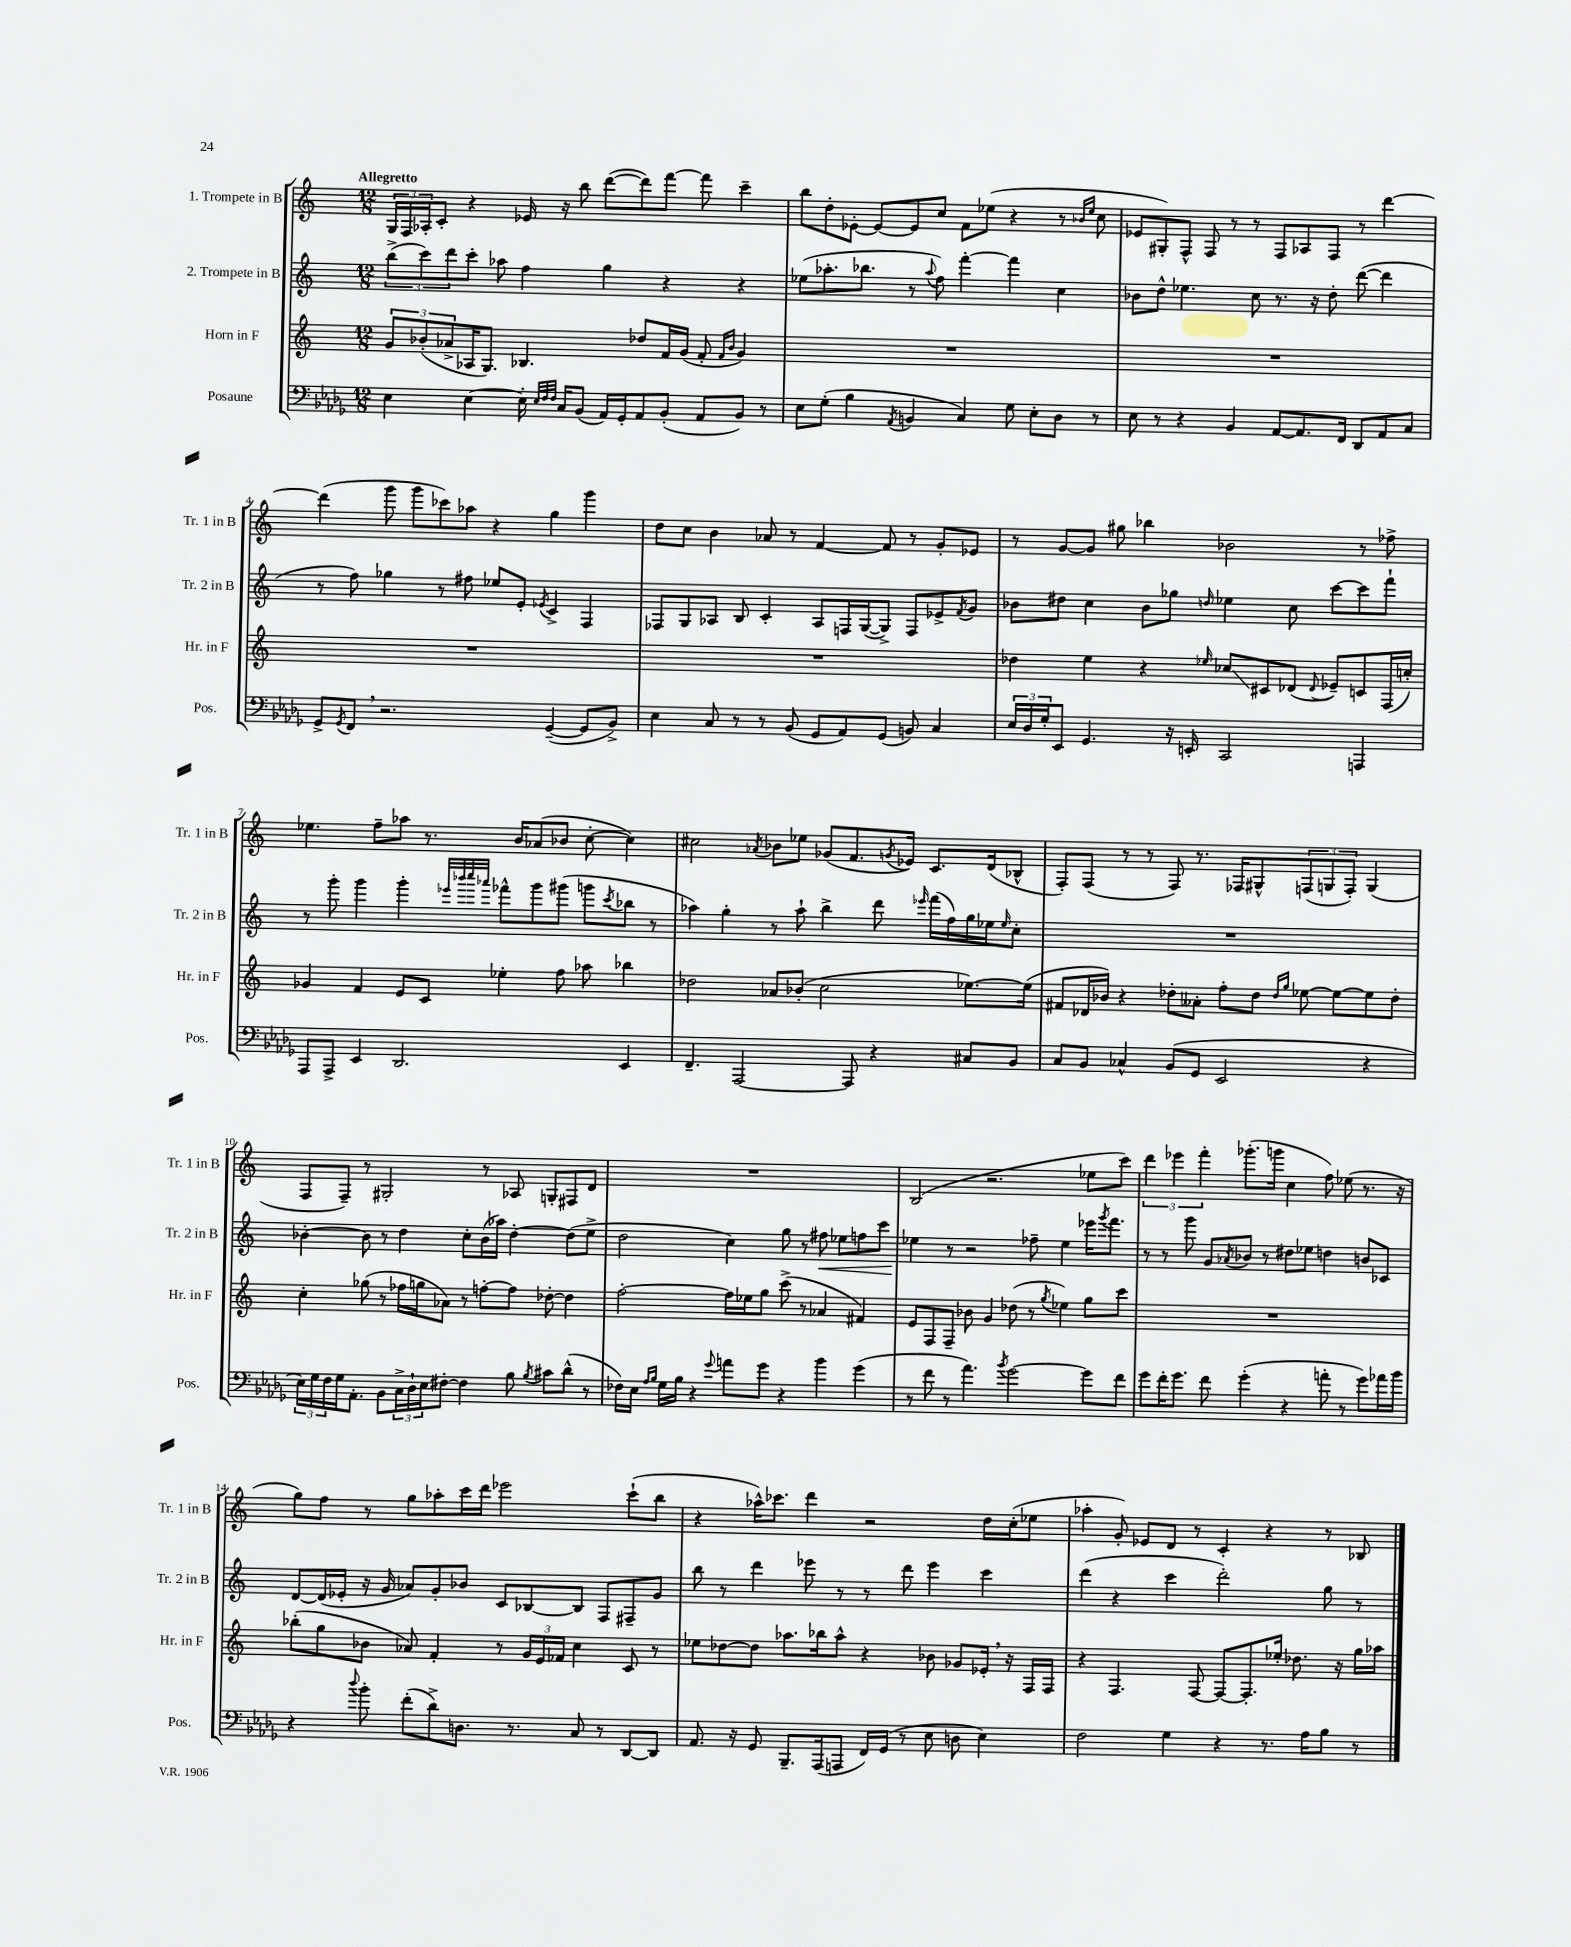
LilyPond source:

<<
\new StaffGroup <<
\new Staff = "s0" \with { instrumentName = "1. Trompete in B" shortInstrumentName = "Tr. 1 in B" } {
    \clef treble \key c \major \numericTimeSignature \time 12/8 \tempo "Allegretto"
    \tuplet 3/2 { g16 f16 aes16-. } c'8-. r4 ees'16 r16 b''8 d'''8~( d'''8) f'''8~ f'''8 c'''4-- |
    b''8 d''8-. ees'8~-. ees'8~ ees'8 c''8 f'8 ees''8( r4 r8 \grace { bes'16 ees''16 } c''8 |
    ees'8 gis8-.) f8-^ f8 r8 r8 f8 aes8 f8 r8 d'''4~ |
    d'''4( g'''8 g'''8 ces'''8) aes''8 r4 g''4 g'''4 |
    d''8 c''8 b'4 aes'8 r8 f'4~ f'8 r8 g'8-. ees'8 |
    r8 g'8~ g'8 gis''8 bes''4 bes'2 r8 fes''8-> |
    ees''4. f''8-- aes''8 r8. b'16 aes'8( bes'8 c''8~-. c''4) |
    cis''2 \acciaccatura { aes'8 } bes'8 ees''8 ges'8( f'8. \acciaccatura { g'8 } ees'16) c'8. d'16( bes8-^ |
    f8-.) f8( r8 r8 f8) r8. fes16 gis8-^ \tuplet 3/2 { f8( g8 f8-.) } g4( |
    f8 f8--) r8 gis2-. r8 aes8 g8-. fis8 d'8 |
    R1. |
    b2( r2. ees''8 c'''8) |
    \tuplet 3/2 { d'''4 ees'''4 f'''4-. } ges'''8.-.( g'''16 c''4 f''8) ees''8( r8. r16 |
    g''8) f''8 r8 g''8 aes''8-. c'''16 d'''16 ees'''2 c'''8-!( b''8 |
    r4 aes''16-^) ces'''8. d'''4 r2 d''16 c''16-.( ees''8 |
    aes''4-. g'8-.) ees'8 d'8 r8 c'4-. r4 r8 bes8 \bar "|." |
}
\new Staff = "s1" \with { instrumentName = "2. Trompete in B" shortInstrumentName = "Tr. 2 in B" } {
    \clef treble \key c \major \numericTimeSignature \time 12/8
    \tuplet 3/2 { b''8->( c'''8) d'''8 } c'''8-. aes''8 f''4 g''4 r4 r4 |
    ees''8( aes''8.-. bes''8. r8 \appoggiatura { aes''8 } f''8) f'''4~-. f'''4 c''4 |
    bes'8 d''8-^ ees''4. c''8 r8. r16 d''8-. d'''8~( d'''4 |
    r8 f''8) ges''4 r8 fis''8 ees''8 e'8-. \acciaccatura { ees'8 } c'4-> f4 |
    fes8 g8 aes8 b8 c'4-. aes8 f16 g16~( g8->) f8 ees'8-> \acciaccatura { f'8 } g'8 |
    bes'8 dis''8 c''4 bes'8 ges''8 \grace { d''16 } ees''4 c''8 c'''8~ c'''8 f'''8-! |
    r8 g'''8-. g'''4 g'''4-. \grace { ees'''32 bes'''32 c''''32 aes'''32 } fes'''8-^ g'''8 gis'''8( g'''8 \acciaccatura { c'''8 } bes''8 r8 |
    aes''4) g''4-. r8 aes''8-! b''4-> d'''8 \grace { ees'''16 } f'''16( f''16) g''16 ees''16 \grace { ees''16 } c''8-. |
    R1. |
    bes'4~-. bes'8 r8 d''4 c''8-. bes'16( aes''16) d''4~-. d''8( e''8-> |
    d''2 c''4) g''8 r8 fis''8\< ees''8 f''8 c'''8 |
    ees''4\! r8 r2 fes''8-- ees''4 ees'''16 \acciaccatura { g'''8 } f'''8. |
    r8 r8 g'''8 g'8 \acciaccatura { aes'8 } bes'8 r8 dis''8 ees''8 d''4 b'8 ces'8 |
    d'8~ d'16( ees'16-. r16 g'16 aes'8) g'8-. bes'8 c'8 bes8~ bes8 f8 fis8-- g'8 |
    b''8 r8 d'''4 ees'''8 r8 r8 d'''8 ees'''4 c'''4 |
    d'''4( r4 c'''4 d'''2-.) g''8 r8 \bar "|." |
}
\new Staff = "s2" \with { instrumentName = "Horn in F" shortInstrumentName = "Hr. in F" } {
    \clef treble \key c \major \numericTimeSignature \time 12/8
    \tuplet 3/2 { g'8 bes'8-.( aes'8-> } aes16 g8.) bes4. des''8 f'16 g'16( f'8-. \grace { f'16 bes'16 } g'4) |
    R1. |
    R1. |
    R1. |
    R1. |
    des''4 e''4 r4 \grace { ees''16 } ces''8\glissando cis'8 des'8( \appoggiatura { des'8 } ees'8--) c'8 f16( c''16-.) |
    ges'4 f'4 e'8 c'8 ees''4-. f''8 aes''8 bes''4 |
    des''2 aes'8 bes'8-.( c''2 ees''8.~) ees''16( |
    fis'8 des'16 bes'16) r4 des''8-. aeses'8-. f''8-. des''8 \grace { des''16 g''16 } ees''8~ ees''8~ ees''8 des''8-. |
    c''4-. ges''8( r8 fes''16 g''16 aes'8) r8 f''8~-. f''8 des''8~-. des''4 |
    f''2~-. f''16 ees''16 g''8 c'''8->( r8 aes'4 fis'4) |
    e'8 f8 f8-- bes'8 g'4 des''8( r8 \acciaccatura { g''8 } ees''4) g''8 c'''8 |
    R1. |
    bes''8-.( g''8 bes'8 aes'8) f'4-. r8 \tuplet 3/2 { g'16 e'16 fes'16 } c''4 c'8 r8 |
    ees''8 des''8~ des''8 aes''8. bes''16 aes''8-^ r4 bes'8 ges'8 ees'16-. \breathe r16 f16 f16 |
    r4 f4. f8~ f8~ f8.-. ees''16-. des''8. r16 g''16 aes''16 \bar "|." |
}
\new Staff = "s3" \with { instrumentName = "Posaune" shortInstrumentName = "Pos." } {
    \clef bass \key des \major \numericTimeSignature \time 12/8
    ees4 ees4~ ees16-. \grace { ees32 f32 f32 } c16 bes,8( aes,16) ges,16-. aes,8 bes,8-.( aes,8 bes,8) r8 |
    ees8 ges8-.( bes4 \acciaccatura { aes,8 } b,4 c4) ges8 ees8-. des8 r8 |
    ees8 r8 r4 bes,4 aes,8~ aes,8. f,16 des,8 aes,8 c8 |
    ges,8-> \acciaccatura { ges,8 } f,8 \breathe r2. ges,4~--( ges,8 bes,8->) |
    ees4 c8 r8 r8 bes,8( ges,8 aes,8) ges,8( b,8) c4 |
    \tuplet 3/2 { ees16 des16 ges16-. } ees,8 ges,4. r16 e,16-. c,2 a,,4 |
    aes,,8 aes,,8-> ees,4 des,2. ees,4 |
    f,4.-- aes,,2~ aes,,8 r4 cis8 bes,8 |
    c8 bes,8 ces4-^ bes,8( ges,8 ees,2 r4 |
    \tuplet 3/2 { ees16) ges16 f16 } ges16 aes,8.-. bes,8 \tuplet 3/2 { c16-> des16-! ees16 } fis8~-. fis4 bes8 \acciaccatura { bes8 } cis'8 des'8-^( r8 |
    fes16) ees16 \grace { aes16 bes16 } ges16 bes16 r4 \appoggiatura { ges'8 } a'8 ges'8 r4 bes'4 ges'4( |
    r8 f'8 r8 aes'4.) \acciaccatura { bes'8 } ges'2~ ges'8 f'8 |
    ges'8 f'16-. ges'8. f'8 ges'4-.( r4 a'8-. r8 ges'8) aes'16 bes'16 |
    r4 \appoggiatura { des''8 } bes'8-. f'8-.( des'8->) d8. r8. c8 r8 des,8~ des,8 |
    aes,8. r16 ges,8 bes,,8.-- aes,,16( a,,8 f,16) ges,16( r8 ees8 d8 ees4) |
    f2 ges4 r4 r8. aes16 bes8 r8 \bar "|." |
}
>>
>>
